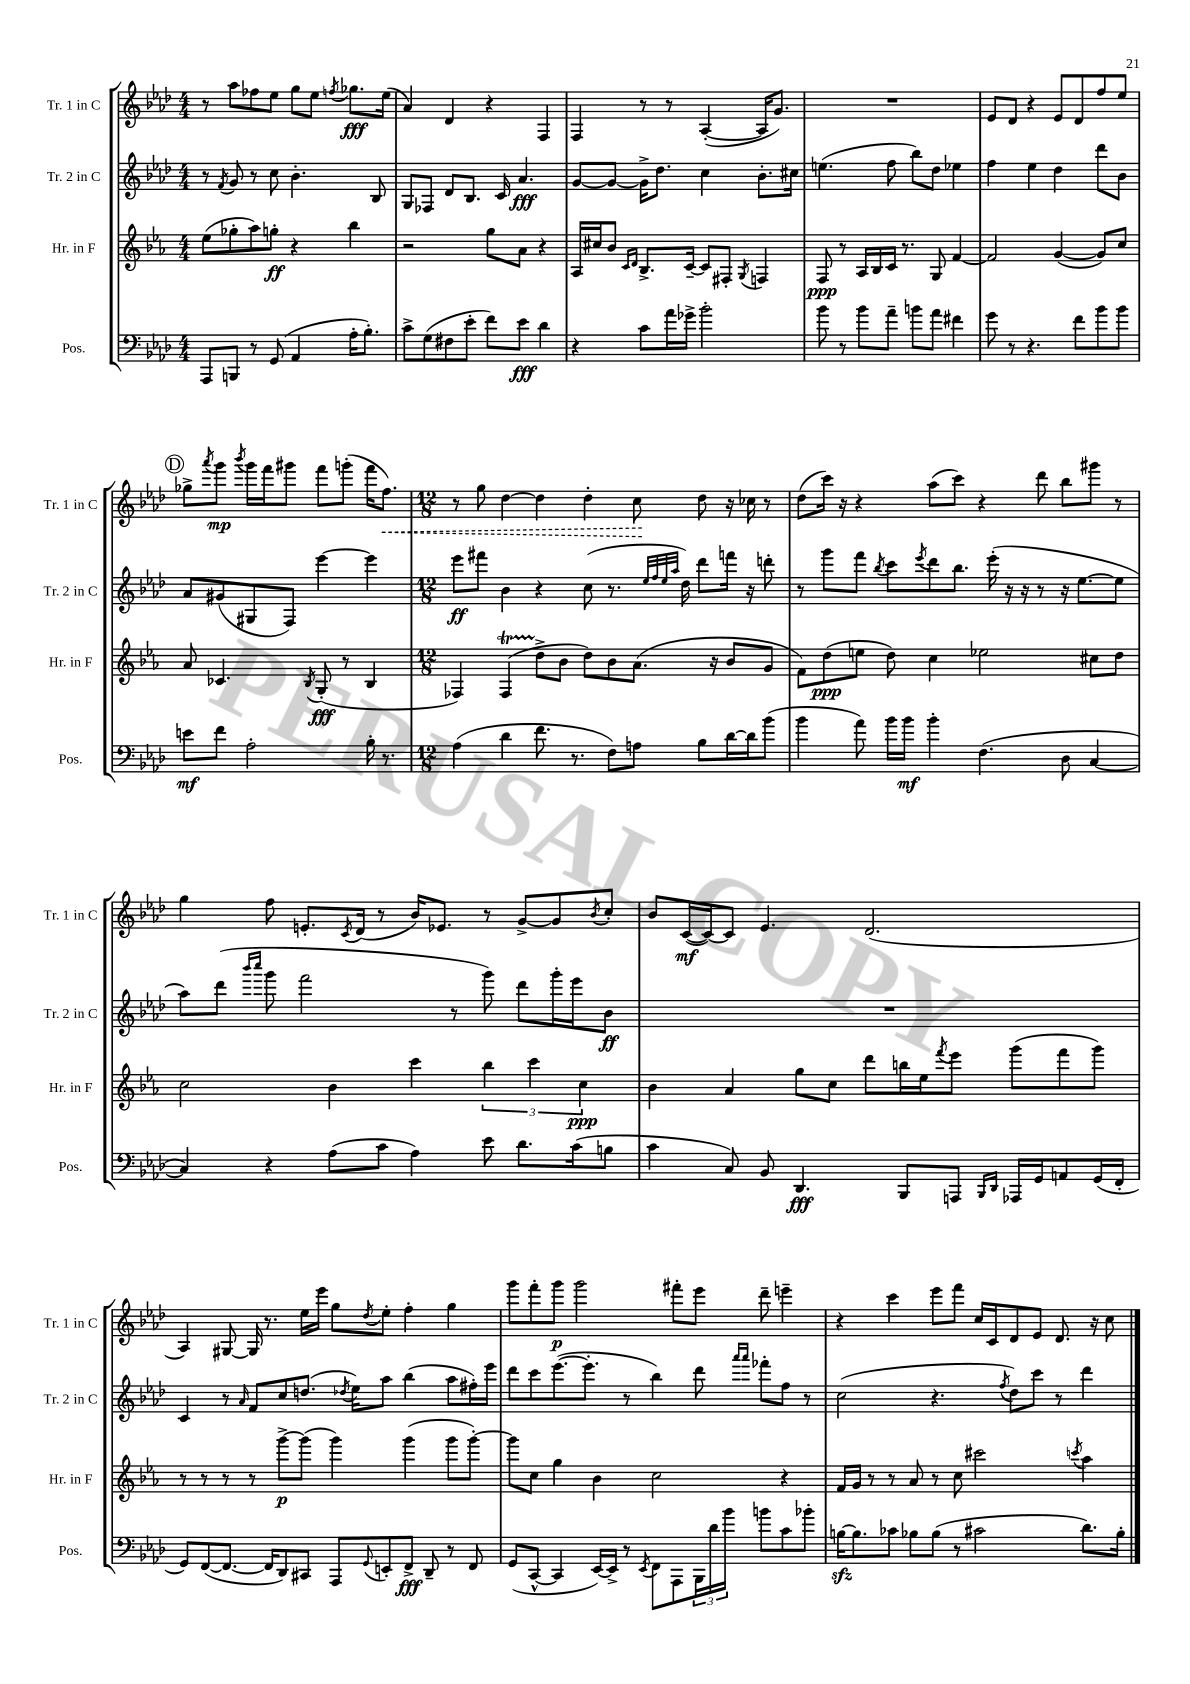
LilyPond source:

<<
\new StaffGroup <<
\new Staff = "s0" \with { instrumentName = "Tr. 1 in C" shortInstrumentName = "Tr. 1 in C" } {
    \clef treble \key aes \major \numericTimeSignature \time 4/4
    r8 aes''8 fes''8 ees''8 g''8 ees''8 \acciaccatura { f''8 } ges''8.\fff ees''16( |
    aes'4) des'4 r4 f4 |
    f4 r8 r8 aes4~-.( aes16 g'8.) |
    R1 |
    ees'8 des'8 r4 ees'8 des'8 f''8 ees''8 |
    \mark \markup { \circle "D" } ges''8-> \acciaccatura { aes'''8 } g'''8\mp \acciaccatura { bes'''8 } g'''16 f'''16 gis'''8 f'''8 g'''8-.( f'''16 \once \override Hairpin.style = #'dashed-line f''8.\<) |
    \numericTimeSignature \time 12/8 r8 g''8 des''4~ des''4 des''4-. c''8\! des''8 r16 ces''16 r8 |
    des''8( c'''16) r16 r4 aes''8( c'''8) r4 des'''8 bes''8 gis'''8 r8 |
    g''4 f''8 e'8.-. \acciaccatura { c'8 } des'16( r8 bes'16) ees'8. r8 g'8~-> g'8 \acciaccatura { bes'8 } c''8-. |
    bes'8 c'16~\mf( c'16~) c'8 ees'4. des'2.( |
    aes4) gis8~ gis16 r8. ees''16 ees'''16 g''8 \acciaccatura { des''8 } ees''8-. f''4-. g''4 |
    g'''8 f'''8-. g'''8\p g'''2 fis'''8-. ees'''8 des'''8-- e'''4-- |
    r4 c'''4 ees'''8 f'''8 c''16 c'16 des'8 ees'8 des'8. r16 c''8 \bar "|." |
}
\new Staff = "s1" \with { instrumentName = "Tr. 2 in C" shortInstrumentName = "Tr. 2 in C" } {
    \clef treble \key aes \major \numericTimeSignature \time 4/4
    r8 \acciaccatura { f'8 } g'8 r8 c''8 bes'4.-. bes8 |
    g8 fes8 des'8 bes8. c'16 aes'4.\fff |
    g'8~ g'8~ g'16-> des''8. c''4 bes'8.-. cis''16 |
    e''4.( f''8 bes''8) des''8 ees''4 |
    f''4 ees''4 des''4 des'''8 bes'8 |
    \mark \markup { \circle "D" } aes'8 gis'8( gis8 f8) ees'''4~ ees'''4 |
    \numericTimeSignature \time 12/8 ees'''8\ff fis'''8 bes'4 r4 c''8( r8. \grace { ees''32 f''32 ees''32 aes''32 } des''16) des'''8 f'''16 r16 d'''8-. |
    r8 g'''8 f'''8 \acciaccatura { bes''8 } c'''8 \acciaccatura { ees'''8 } des'''8 bes''8. ees'''16-.( r16 r16 r8 r16 ees''8.~ ees''8 |
    aes''8) des'''8( \grace { bes'''16 c''''16 } g'''8 f'''2 r8 g'''8) des'''8 g'''16-. ees'''16 bes'8\ff |
    R1. |
    c'4 r8 \grace { aes'16 } f'8 c''8 d''8.( \acciaccatura { des''8 } ees''16) aes''8 bes''4( aes''8 fis''16-.) ees'''16 |
    des'''8 c'''8 ees'''8.~( ees'''8.-. r8 bes''4) des'''8 \grace { aes'''16 aes'''16 } fes'''8-. f''8 r8 |
    c''2( r4. \acciaccatura { f''8 } des''8) c'''8 r8 des'''4 \bar "|." |
}
\new Staff = "s2" \with { instrumentName = "Hr. in F" shortInstrumentName = "Hr. in F" } {
    \clef treble \key ees \major \numericTimeSignature \time 4/4
    ees''8( ges''8-. aes''8) g''8-.\ff r4 bes''4 |
    r2 g''8 aes'8 r4 |
    aes16 cis''16 bes'8 \grace { c'16 d'16 } bes8.-> c'16~-- c'8 fis8-. \acciaccatura { g8 } f4 |
    f8\ppp r8 aes16 bes16 c'16 r8. g8 f'4~ |
    f'2 g'4~( g'8) c''8 |
    \mark \markup { \circle "D" } aes'8 ces'4. \acciaccatura { bes8 } g8-.\fff( r8 bes4 |
    \numericTimeSignature \time 12/8 fes4) fes4\startTrillSpan( d''8->\stopTrillSpan bes'8 d''8) bes'8 aes'8.( r16 bes'8 g'8 |
    f'8) d''8\ppp( e''8 d''8) c''4 ees''2 cis''8 d''8 |
    c''2 bes'4 c'''4 \tuplet 3/2 { bes''4 c'''4 c''4\ppp } |
    bes'4 aes'4 g''8 c''8 d'''8 b''16 ees''16 \acciaccatura { f'''8 } ees'''8 g'''8( f'''8 g'''8) |
    r8 r8 r8 r8 g'''8~->\p g'''8( g'''4) g'''4( g'''8 g'''8~-.) |
    g'''8 c''8 g''4 bes'4 c''2 r4 |
    f'16 g'16 r8 r8 aes'8 r8 c''8 cis'''2 \acciaccatura { c'''8 } aes''4 \bar "|." |
}
\new Staff = "s3" \with { instrumentName = "Pos." shortInstrumentName = "Pos." } {
    \clef bass \key aes \major \numericTimeSignature \time 4/4
    aes,,8 b,,8 r8 g,8( aes,4 aes16-. bes8.-.) |
    c'8-> g8( fis8 ees'8-. f'8) ees'8\fff des'4 |
    r4 c'8 aes'16 ges'16-> bes'2-. |
    bes'8 r8 bes'8 aes'8-- b'8 aes'8 fis'4 |
    g'8 r8 r4. f'8 bes'8 bes'8 |
    \mark \markup { \circle "D" } e'8\mf f'8 aes2-. bes16-. r8. |
    \numericTimeSignature \time 12/8 aes4( des'4 f'8. r8. f8) a8 bes8 des'16~ des'16 bes'8( |
    bes'4 aes'8) bes'16 bes'16\mf bes'4-. f4.( des8 c4~ |
    c4) r4 aes8( c'8 aes4) ees'8 des'8. c'16( b8 |
    c'4 c8) bes,8 des,4.\fff bes,,8 a,,8 \grace { bes,,16 des,16 } aes,,16 g,16 a,8 g,16( f,16-. |
    g,8) f,8~( f,8.~ f,16 des,8) cis,8 aes,,8 \appoggiatura { g,8 } e,8-. f,8->\fff des,8-- r8 f,8 |
    g,8( c,8~-^ c,4 ees,16~) ees,16-> r8 \acciaccatura { ees,8 } f,8 aes,,8 \tuplet 3/2 { bes,,16 des'16 bes'16 } b'8 c'8 bes'8-. |
    b16~\sfz b8. ces'8 bes8 bes8( r8 cis'2 des'8.) bes16-. \bar "|." |
}
>>
>>
\layout { \context { \Score \remove "Bar_number_engraver" } }
